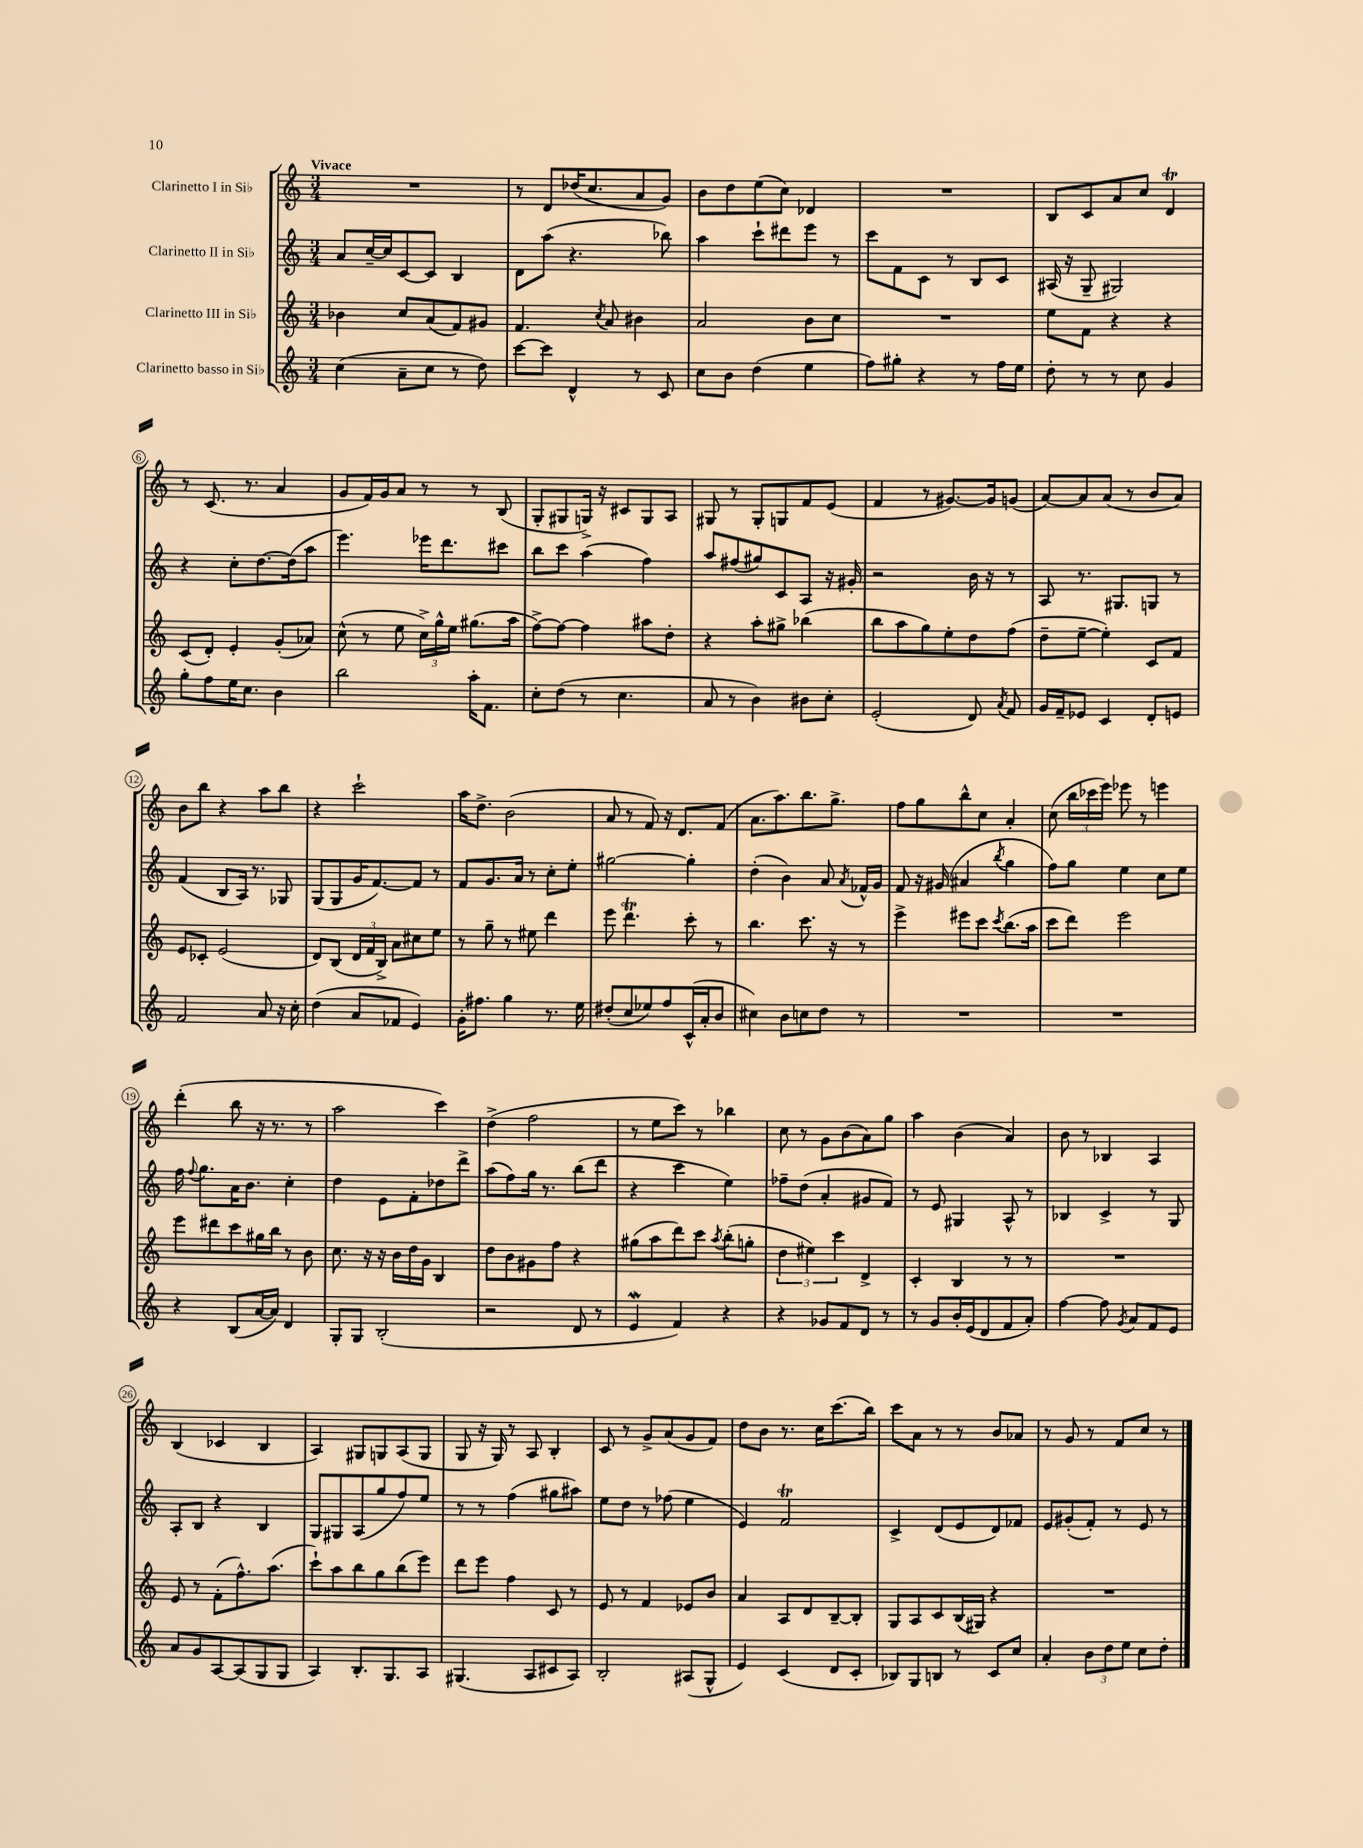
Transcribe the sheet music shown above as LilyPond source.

<<
\new StaffGroup <<
\new Staff = "s0" \with { instrumentName = "Clarinetto I in Sib" } {
    \clef treble \key c \major \numericTimeSignature \time 3/4 \tempo "Vivace"
    \autoBeamOff R2. |
    r8 d'8[ des''16( c''8. a'8 g'8]) |
    b'8[ d''8 e''8( c''8]) des'4 |
    R2. |
    b8[ c'8 a'8 c''8] d'4\trill |
    r8 c'8.( r8. a'4 |
    g'8[ f'16) g'16 a'8] r8 r8 b8( |
    g8[-. gis8 g16]->) r16 cis'8[ g8 a8] |
    gis8 r8 gis8[-. g8 f'8 e'8]( |
    f'4 r8 gis'8.[~) gis'16 g'8]( |
    a'8[~) a'8 a'8]( r8 b'8[ a'8]) |
    b'8[ b''8] r4 a''8[ b''8] |
    r4 c'''2-! |
    a''16[ d''8.]-> b'2( |
    a'8 r8 f'8) r16 d'8.[ f'8]( |
    a'8.[ a''8.) b''8. g''8.]-> |
    f''8[ g''8 b''8-^ c''8] a'4-. |
    c''8( \tuplet 3/2 { b''16[ ces'''16 e'''16]) } ees'''8 r8 e'''4 |
    d'''4-.( b''8 r16 r8. r8 |
    a''2 c'''4) |
    d''4->( f''2 |
    r8 e''8[ c'''8]) r8 bes''4 |
    c''8 r8 g'8[ b'8( a'8) g''8] |
    a''4 b'4( a'4) |
    b'8 r8 bes4 a4 |
    b4( ces'4 b4 |
    a4) gis8[ g8 a8( g8] |
    g8 r16 g16) r8 a8 b4-. |
    c'8 r8 g'8[-> a'8( g'8 f'8]) |
    d''8[ b'8] r8. c''16[ c'''8.( b''16]) |
    c'''8[ a'8] r8 r8 b'8[ aes'8] |
    r8 g'8 r8 f'8[ c''8] r8 \bar "|." |
}
\new Staff = "s1" \with { instrumentName = "Clarinetto II in Sib" } {
    \clef treble \key c \major \numericTimeSignature \time 3/4
    \autoBeamOff a'8[ c''16~-- c''16 c'8~ c'8] b4 |
    d'8[ a''8]( r4. bes''8) |
    a''4 c'''8[-! dis'''8 e'''8] r8 |
    c'''8[ f'8 c'8] r8 b8[ c'8] |
    ais16( r16 g8-- gis2) |
    r4 c''8[-. d''8.~ d''16( a''8] |
    e'''4.) ees'''16[ d'''8. cis'''8] |
    b''8[ c'''8] a''4( f''4) |
    a''8[ fis''8( gis''8) c'8 a8] r16 gis'16-. |
    r2 b'16 r16 r8 |
    a8 r8. gis8.[ g8] r8 |
    f'4( b8[ a16]) r8. ges8 |
    g8[( g8 g'16 f'8.~) f'8] r8 |
    f'8[ g'8. a'16] r8 c''8[-. e''8]-. |
    gis''2~ gis''4-. |
    d''4-.( b'4) a'8 \acciaccatura { a'8 } fes'16[-^ g'16] |
    f'8 r16 gis'16( ais'4 \acciaccatura { b''8 } g''4 |
    f''8[) g''8] e''4 c''8[ e''8] |
    f''16 \appoggiatura { f''8 } g''8.[ a'16 b'8.] c''4-. |
    d''4 e'8[ f'8-. des''8 d'''8]-> |
    a''8[( f''8) g''16] r8. b''8[( d'''8] |
    r4 c'''4 e''4) |
    fes''8[-- d''8]( a'4-. gis'8[ f'8]) |
    r8 e'8 gis4 a8-^ r8 |
    bes4 c'4-> r8 g8 |
    a8[-. b8] r4 b4 |
    g8[ gis8 a8( g''8 f''8) e''8] |
    r8 r8 f''4( gis''8[ ais''8]) |
    e''8[ d''8] r8 fes''8( e''4 |
    e'4) f'2\trill |
    c'4-> d'8[( e'8 d'8) fes'8] |
    e'8[ gis'8-.( f'8]-.) r8 e'8 r8 \bar "|." |
}
\new Staff = "s2" \with { instrumentName = "Clarinetto III in Sib" } {
    \clef treble \key c \major \numericTimeSignature \time 3/4
    \autoBeamOff bes'4 c''8[ a'8( f'8) gis'8] |
    f'4. \acciaccatura { c''8 } a'8 bis'4 |
    a'2 b'8[ c''8] |
    R2. |
    e''8[ f'8] r4 r4 |
    c'8[( d'8]-.) e'4-. g'8[-.( aes'8]) |
    c''8-^( r8 e''8 \tuplet 3/2 { c''16[->) g''16-^ e''16] } gis''8.[( a''16] |
    f''8[~->) f''8]~ f''4 ais''8[ d''8]-. |
    r4 a''8[-. gis''8]-> bes''4( |
    b''8[ a''8 g''8) e''8-. d''8 f''8]( |
    d''8[-- e''8]~-- e''4-.) c'8[ f'8] |
    e'8[ ces'8]-. e'2( |
    d'8[) b8]( \tuplet 3/2 { d'16[ f'16 b16]->) } a'8[ cis''8 e''8] |
    r8 g''8-- r8 eis''8 d'''4 |
    e'''8 d'''4.\trill c'''8-. r8 |
    b''4. c'''8. r16 r8 |
    e'''4-> eis'''8[ c'''8] \acciaccatura { c'''8 } b''8.[( a''16] |
    c'''8[ d'''8]) e'''2 |
    e'''8[ dis'''8 c'''8 gis''16 b''16] r8 b'8 |
    c''8. r16 r16 b'16[ d''16 g'16] b4 |
    d''8[ b'8 gis'8 f''8] r4 |
    gis''8[( a''8 d'''8) c'''8] \acciaccatura { a''8 } b''8[-.( g''8]-. |
    \tuplet 3/2 { d''4 eis''4) c'''4 } d'4-> |
    c'4-. b4 r8 r8 |
    R2. |
    e'8 r8 f'8[-.( f''8.-^) a''8.]( |
    c'''8[-!) a''8 b''8 g''8 b''8( e'''8]) |
    d'''8[ e'''8] f''4 c'8 r8 |
    e'8 r8 f'4 ees'8[ b'8] |
    a'4 a8[ d'8 b8~-- b8]-. |
    g8[ a8 c'8 b16( gis16]) r4 |
    R2. \bar "|." |
}
\new Staff = "s3" \with { instrumentName = "Clarinetto basso in Sib" } {
    \clef treble \key c \major \numericTimeSignature \time 3/4
    \autoBeamOff c''4( a'8[-- c''8] r8 d''8) |
    c'''8[~ c'''8] d'4-^ r8 c'8 |
    c''8[ b'8] d''4( e''4 |
    f''8[) gis''8]-. r4 r8 f''16[ e''16] |
    d''8-. r8 r8 c''8 g'4 |
    g''8[-. f''8 e''16 c''8.] b'4 |
    b''2 a''16[-. f'8.] |
    c''8[-. d''8]( r8 c''4. |
    a'8 r8 b'4) bis'8[ c''8]-. |
    e'2-.( d'8) \acciaccatura { a'8 } f'8 |
    g'16[ f'16-- ees'8] c'4 d'8[-. e'8] |
    f'2 a'8 r16 c''16-. |
    d''4( a'8[ fes'8] e'4) |
    g'16[-. fis''8.] g''4 r8. e''16 |
    dis''8[-.( c''8 ees''8) f''8 c'16-^( a'16-. b'8] |
    cis''4) b'8[ c''8 d''8] r8 |
    R2. |
    R2. |
    r4 b8[( a'16~ a'16]) d'4 |
    g8[-. g8] b2-.( |
    r2 d'8 r8 |
    e'4\mordent f'4) r4 |
    r4 ges'8[ f'8 d'8] r8 |
    r8 g'8[ b'16-. e'16( d'8 f'8 a'8]-.) |
    f''4~ f''8 \acciaccatura { g'8 } a'8[ f'8 e'8] |
    a'8[ g'8 a8~ a8( g8 g8] |
    a4) b8.[-. g8. a8] |
    gis4.( a8[ cis'8 a8]) |
    b2-. ais8[( g8]-^ |
    e'4) c'4( d'8[ c'8]-. |
    bes8[) g8 b8] r8 c'8[ c''8] |
    a'4-. \tuplet 3/2 { b'8[ d''8 e''8] } c''8[ d''8]-. \bar "|." |
}
>>
>>
\layout { \context { \Score \override BarNumber.stencil = #(make-stencil-circler 0.1 0.3 ly:text-interface::print) } }
